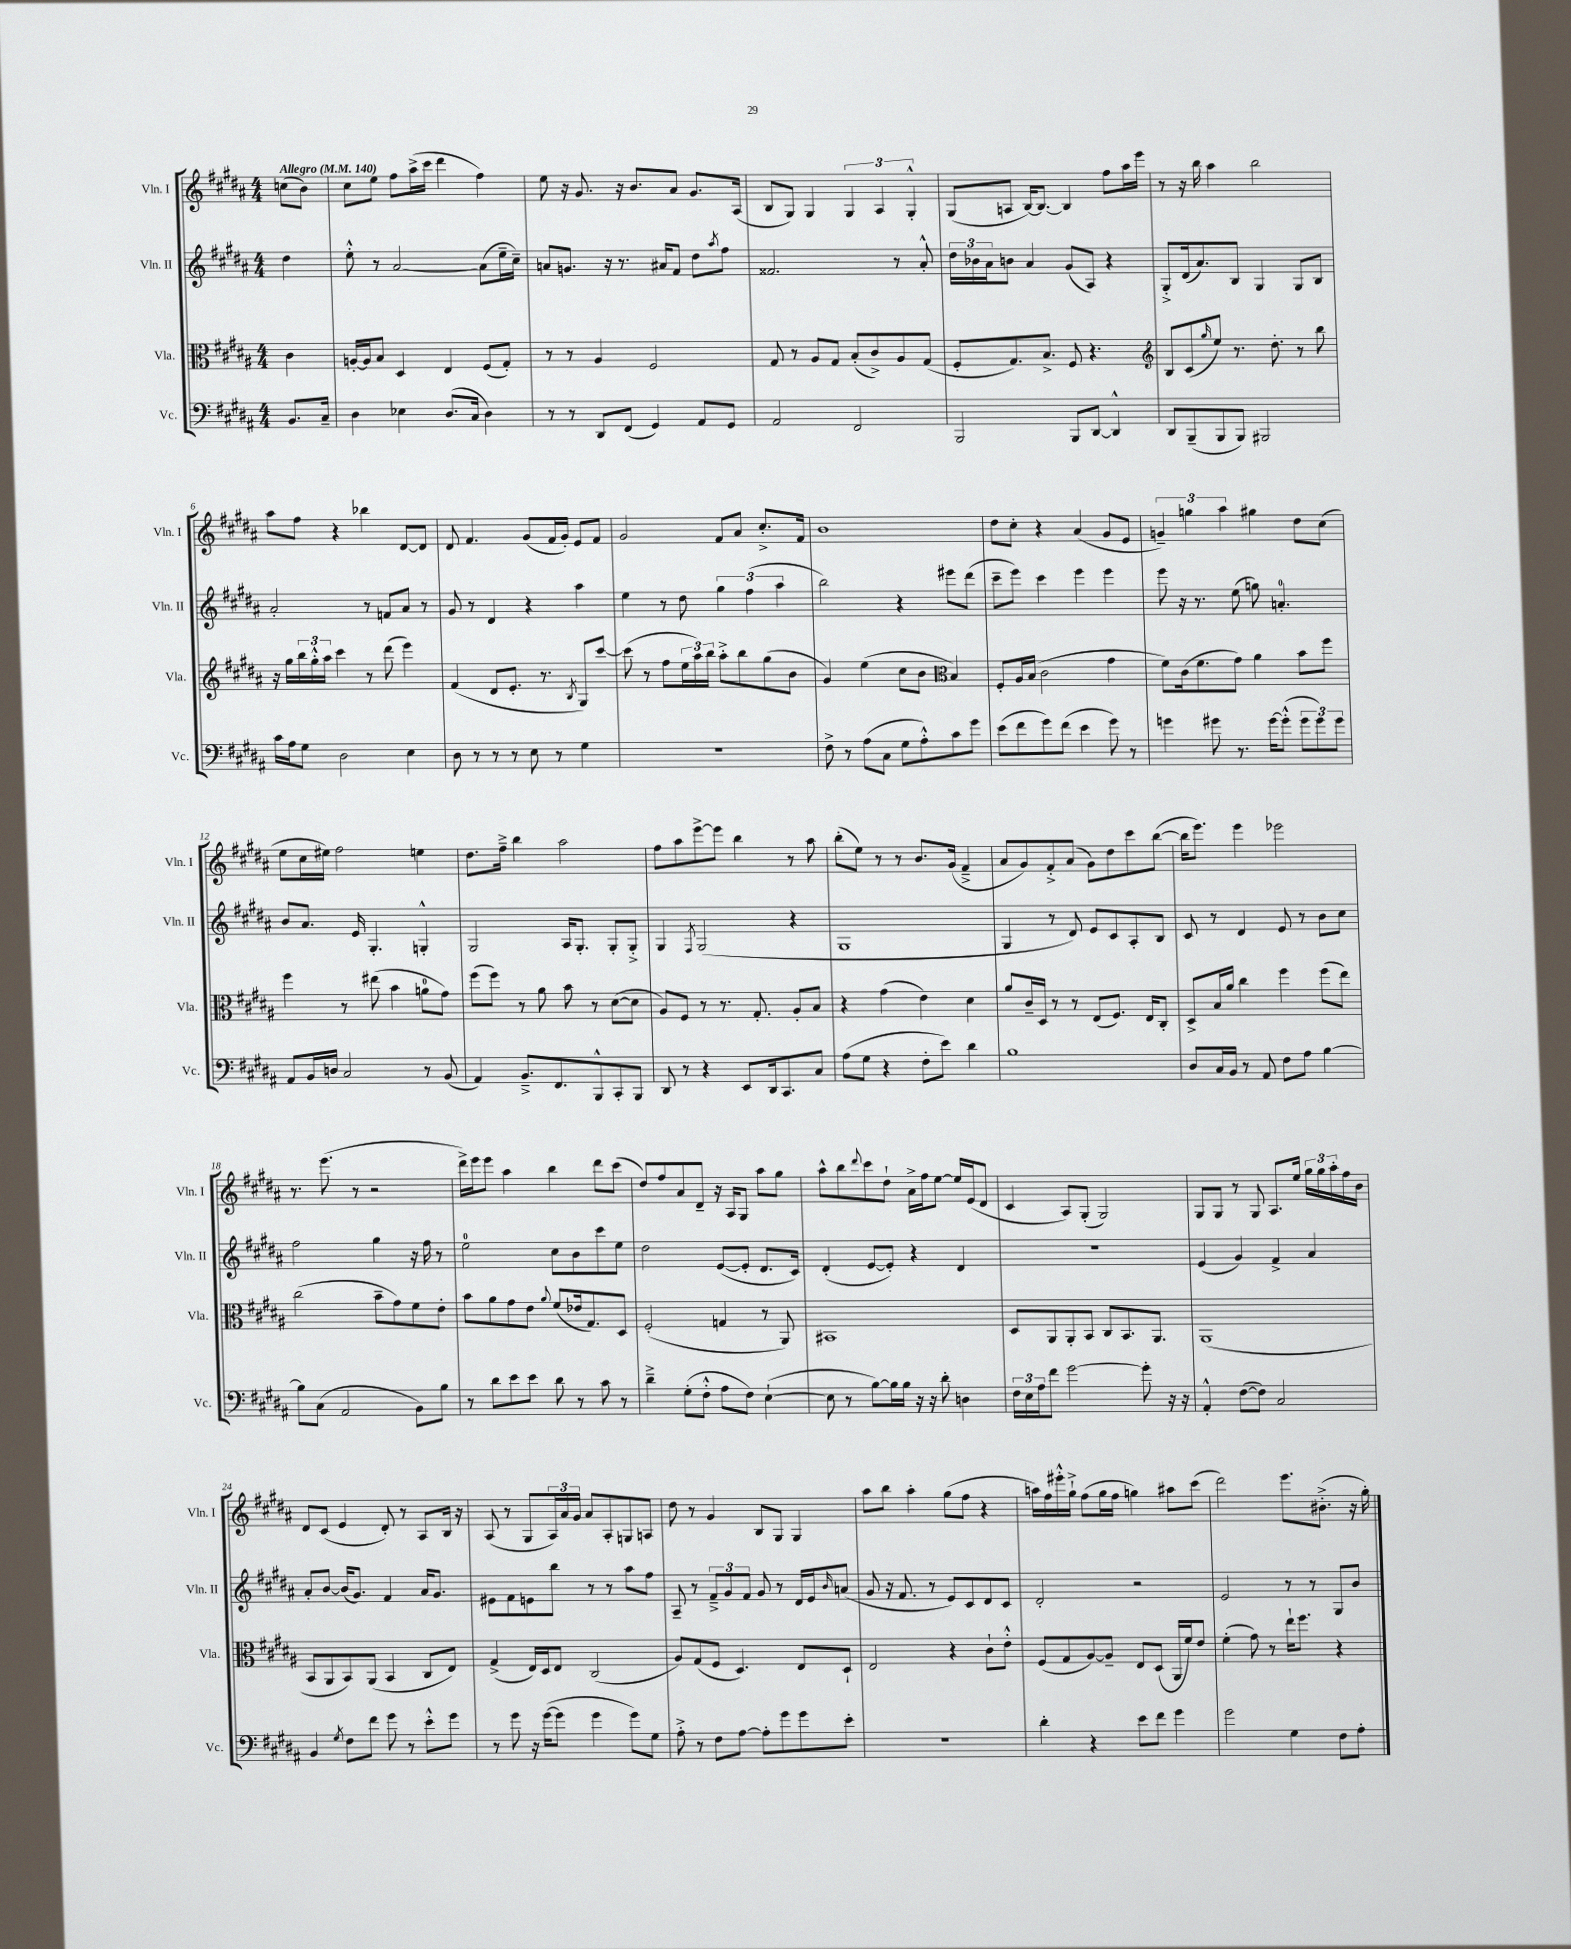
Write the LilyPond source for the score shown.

<<
\new StaffGroup <<
\new Staff = "s0" \with { instrumentName = "Vln. I" shortInstrumentName = "Vln. I" } {
    \clef treble \key b \major \numericTimeSignature \time 4/4 \partial 4 \tempo "Allegro" 4 = 140
    c''8( b'8) |
    cis''8 e''8 fis''8 ais''16->( cis'''16 dis'''4 fis''4) |
    e''8 r16 gis'8. r16 b'8. ais'8 gis'8. ais16( |
    b8 gis8) gis4 \tuplet 3/2 { gis4 ais4 gis4-.-^ } |
    gis8( a8 b16~) b8.~ b4 fis''8 ais''16 e'''16 |
    r8 r16 b''16 ais''4 b''2 |
    ais''8 fis''8 r4 bes''4 dis'8~ dis'8 |
    dis'8 fis'4. gis'8( fis'16 gis'16-.) e'8 fis'8 |
    gis'2 fis'8 ais'8 cis''8.-.-> fis'16 |
    b'1 |
    dis''8 cis''8-. r4 ais'4( gis'8 e'8 |
    \tuplet 3/2 { g'4--) g''4 ais''4 } gis''4 dis''8 cis''8( |
    e''8 cis''16 eis''16) fis''2 e''4 |
    dis''8. fis''16---> b''4 ais''2 |
    fis''8 ais''8 e'''8~-> e'''8 b''4 r8 ais''8 |
    b''8-.( e''8) r8 r8 b'8. gis'16( fis'4---> |
    ais'8 gis'8) fis'8-.-> ais'8( gis'8) dis''8 cis'''8 b''8~( |
    b''16 e'''8.) e'''4 ees'''2 |
    r8. e'''8.( r8 r2 |
    dis'''16->) e'''16 e'''8 ais''4 b''4 dis'''8 cis'''8( |
    dis''8) fis''8 ais'8 dis'8-- r16 ais16 gis8 ais''8 gis''8 |
    ais''8-^ b''8 \appoggiatura { dis'''8 } cis'''8 dis''8-! ais'16-> fis''16 e''8~ e''16 e'16( dis'8 |
    cis'4 ais8) gis8-.( gis2) |
    gis8 gis8 r8 gis8 ais8. e''16 \tuplet 3/2 { gis''16 gis''16 ais''16-. } fis''16 b'16 |
    dis'8 cis'8( e'4 dis'8-.) r8 ais8 b16 r16 |
    ais8( r8 gis8 \tuplet 3/2 { ais16) ais'16 gis'16 } ais'8 ais8-. g8 a8 |
    dis''8 r8 gis'4 b8 gis8 gis4 |
    ais''8 b''8 ais''4-. gis''8( fis''8 r4 |
    a''16) fis''16 eis'''16-.-^ gis''16-!-> fis''8( gis''16 fis''16 g''4) ais''8 cis'''8( |
    dis'''2) e'''8. bis'8.-.->( r16 gis''16-.) \bar "|." |
}
\new Staff = "s1" \with { instrumentName = "Vln. II" shortInstrumentName = "Vln. II" } {
    \clef treble \key b \major \numericTimeSignature \time 4/4 \partial 4
    dis''4 |
    e''8-.-^ r8 ais'2~ ais'8( e''16-- cis''16--) |
    a'8 g'8. r16 r8. ais'16 fis'8 dis''8 \acciaccatura { ais''8 } fis''8 |
    fisis'2. r8 ais'8-.-^ |
    \tuplet 3/2 { dis''16 bes'16 ais'16 } b'8 ais'4 gis'8( ais8) r4 |
    gis8-.-> dis'16( ais'8.) b8 gis4 gis8 b8 |
    ais'2-. r8 f'8 ais'8 r8 |
    gis'8 r8 dis'4 r4 ais''4 |
    e''4 r8 dis''8 \tuplet 3/2 { gis''4 fis''4( ais''4 } |
    b''2) r4 eis'''8 dis'''8( |
    cis'''8-- e'''8) cis'''4 e'''4 e'''4 |
    e'''8 r16 r8. e''8( g''8) a'4.-0-. |
    b'8 ais'8. e'16 gis4.-. g4-.-^ |
    gis2 ais16 gis8.-. gis8-. gis8-.-> |
    gis4 \acciaccatura { fis8 } gis2( r4 |
    gis1 |
    gis4 r8 dis'8) e'8 cis'8 ais8-. b8 |
    cis'8 r8 dis'4 e'8 r8 b'8 cis''8 |
    fis''2 gis''4 r16 fis''16 r8 |
    e''2-0 cis''8 b'8 cis'''8 e''8 |
    dis''2 e'8~( e'8-. dis'8. cis'16) |
    dis'4-.( e'8~ e'8-.) r4 dis'4 |
    R1 |
    e'4( gis'4) fis'4-> ais'4 |
    ais'8-. b'8~ b'16( gis'8.) fis'4 ais'16 gis'8. |
    eis'8 fis'8 e'8 b''8 r8 r8 ais''8 fis''8 |
    ais8-- r8 \tuplet 3/2 { fis'8---> gis'8 fis'8 } gis'8 r8 dis'16 e'16 \grace { b'16 } a'8( |
    gis'8 r16 fis'8. r8 e'8) cis'8 dis'8 cis'8 |
    dis'2-. r2 |
    e'2 r8 r8 gis8 b'8 \bar "|." |
}
\new Staff = "s2" \with { instrumentName = "Vla." shortInstrumentName = "Vla." } {
    \clef alto \key b \major \numericTimeSignature \time 4/4 \partial 4
    cis'4 |
    a16~-. a16 b8 dis4 e4 fis8( gis8-.) |
    r8 r8 ais4 fis2 |
    gis8 r8 ais8 gis8 b8-.( cis'8->) ais8 gis8( |
    fis8-. gis8.) b8.-> fis8 r4. |
    \clef treble b8 cis'8( \grace { gis''16 } e''8) r8. dis''8.-. r8 b''8 |
    r16 gis''16 \tuplet 3/2 { b''16 gis''16-.-^ ais''16 } cis'''4 r8 dis'''8( e'''4) |
    fis'4( dis'8 e'8.-. r8. \acciaccatura { b8 } gis8) cis'''8~ |
    cis'''8( r8 fis''8 \tuplet 3/2 { e''16 ais''16) b''16 } ais''8-.-> b''8 gis''8( b'8 |
    gis'4) e''4( cis''8 b'8 \clef alto b4) |
    fis8-. ais16 b16( cis'2 gis'4 |
    fis'8) cis'16( fis'8. gis'8) ais'4 b'8 fis''8 |
    fis''4 r8 eis''8( b'4 a'8-0 gis'8) |
    fis''8( fis''8) r8 ais'8 b'8 r8 dis'8~( dis'8 |
    ais8) fis8 r8 r8. gis8.-. ais8-. b8 |
    r4 gis'4( e'4) dis'4 |
    ais'8 cis'16-- dis16 r8 r8 e8( fis8.) e16 cis8-. |
    dis8-> b16 ais'16 cis''4 fis''4 fis''8( e''8) |
    cis''2( b'8-- gis'8) fis'8 e'8-. |
    b'8 ais'8 gis'8 e'8 \appoggiatura { ais'8 } fis'8( ees'16 gis8.) dis8 |
    fis2-.( g4 r8 ais,8) |
    bis,1 |
    dis8 ais,8 ais,8-. b,8 cis8 b,8. ais,8. |
    ais,1( |
    b,8 ais,8 b,8) ais,8( b,4 cis8 e8) |
    gis4->( e16) dis16 e8 cis2( |
    ais8) gis8( fis8 dis4.) e8 dis8-! |
    e2 r4 cis'8-! e'8-.-^ |
    fis8( gis8 ais8~) ais8-- e8 dis8( ais,16 fis'16) e'8 |
    fis'4-.( gis'8) r8 e''16-! fis''8. r4 \bar "|." |
}
\new Staff = "s3" \with { instrumentName = "Vc." shortInstrumentName = "Vc." } {
    \clef bass \key b \major \numericTimeSignature \time 4/4 \partial 4
    b,8. cis16-- |
    dis4 ees4 dis8.( cis16 dis4) |
    r8 r8 dis,8 fis,8( gis,4) ais,8 gis,8 |
    ais,2 fis,2 |
    b,,2 b,,8 dis,8~ dis,4-^ |
    dis,8 b,,8--( b,,8 b,,8) bis,,2 |
    cis'16 ais16 gis8 dis2 e4 |
    dis8 r8 r8 r8 e8 r8 gis4 |
    R1 |
    fis8-> r8 ais8( cis8 gis8 ais8-.-^) cis'8 gis'8 |
    e'8( fis'8 gis'8) fis'8( e'4 gis'8) r8 |
    g'4 gis'8 r8. gis'16~ gis'8-.-^( \tuplet 3/2 { gis'8 gis'8) gis'8 } |
    ais,8 b,16 d16 cis2 r8 b,8( |
    ais,4) b,8.---> fis,8. b,,8-^ cis,8-. b,,8 |
    dis,8 r8 r4 e,8 dis,16 cis,8. cis8 |
    ais8( gis8 r4 fis8-. e'8) dis'4 |
    b1 |
    dis8 cis16 b,16 r8 ais,8 fis8 ais8 b4~ |
    b8 cis8( ais,2 b,8) b8 |
    r8 dis'8 e'8 e'8 dis'8 r8 cis'8 r8 |
    dis'4---> gis8-.( fis8-.-^ ais8 fis8) e4~-!( |
    e8 r8 b8~) b16 b16 r16 r16 dis'8-. d4 |
    \tuplet 3/2 { fis16 e16 ais16 } fis'8 gis'2~ gis'8-. r16 r16 |
    ais,4-.-^ fis8~( fis8) cis2 |
    b,4 \acciaccatura { gis8 } fis8 fis'8 gis'8 r8 e'8-.-^ gis'8 |
    r8 gis'8 r16 gis'16~( gis'8 gis'4 gis'8) gis8 |
    ais8-.-> r8 fis8 ais8~ ais8-. gis'8 gis'8 e'8-. |
    r1 |
    dis'4-. r4 e'8 fis'8 gis'4 |
    gis'2 gis4 fis8 ais8-. \bar "|." |
}
>>
>>
